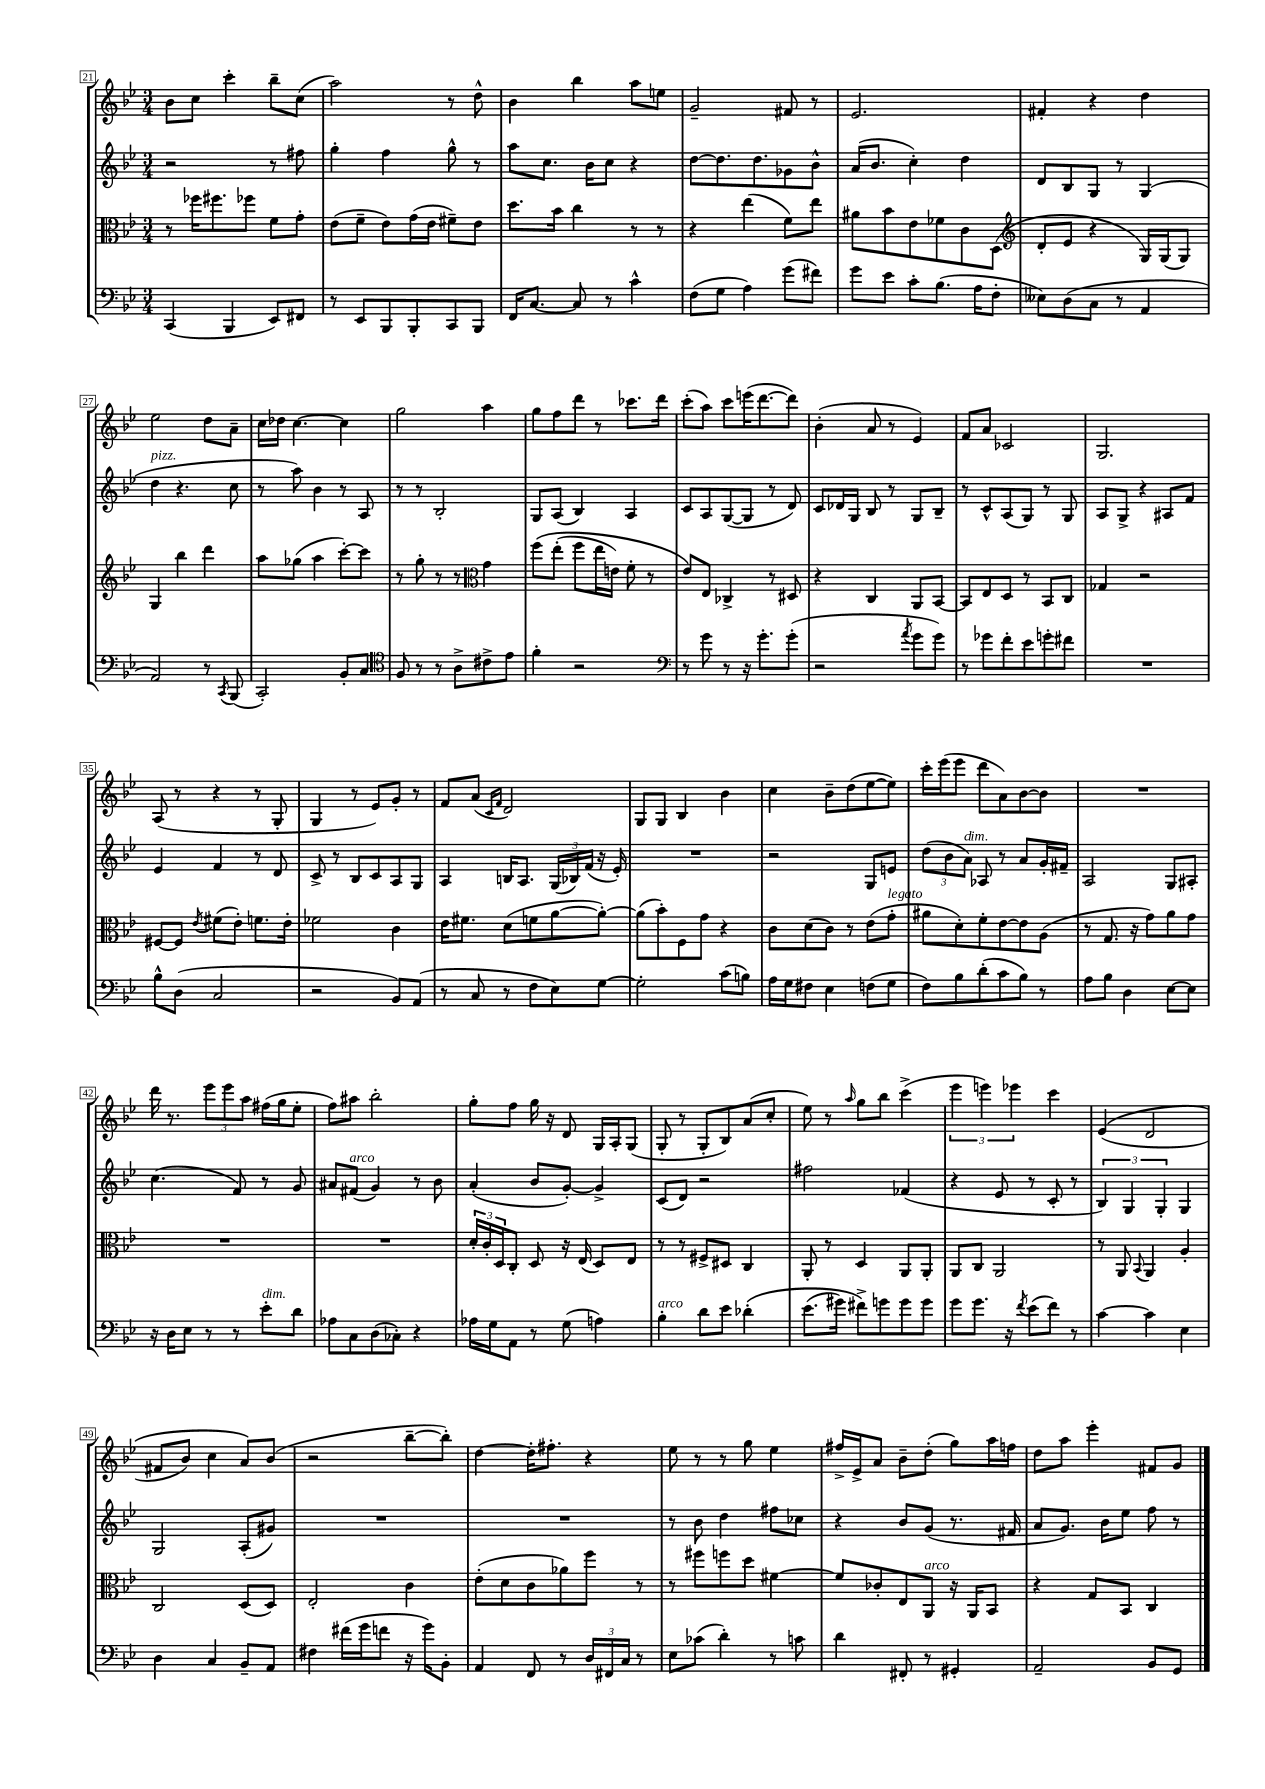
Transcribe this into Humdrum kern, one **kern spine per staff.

**kern	**kern	**kern	**kern
*part4	*part3	*part2	*part1
*staff4	*staff3	*staff2	*staff1
*clefF4	*clefC3	*clefG2	*clefG2
*k[b-e-]	*k[b-e-]	*k[b-e-]	*k[b-e-]
*M3/4	*M3/4	*M3/4	*M3/4
=21	=21	=21	=21
(4CC/	8r	2r	8b-\L
.	16ff-X\KL	.	8cc\J
.	8.ff#X\	.	.
4BBB-/	.	.	4ccc'\
.	8ff-X\J	.	.
8EE-/L)	8f\L	8r	8bb-~\L
8FF#X/J	8g'\J	8ff#X\	(8cc\J
=22	=22	=22	=22
8r	(8e-\L	4gg'\	2aa\)
8EE-/L	8f~\J	.	.
8BBB-/	8e-\L)	4ff\	.
8BBB-'/	(16g\L	.	.
.	16e-\JJ	.	.
8CC/	8f#X~\L)	8gg^^\	8r
8BBB-/J	8e-\J	8r	8dd^^\
=23	=23	=23	=23
16FF/KL	8.dd\L	8aa\L	4b-\
[8.C/J	.	.	.
.	.	8.cc\J	.
.	16b-\Jk	.	.
8C/]	4cc\	.	4bb-\
.	.	16b-\KL	.
8r	.	8cc\J	.
4c^^\	8r	4r	8aa\L
.	8r	.	8een\J
=24	=24	=24	=24
(8F\L	4r	[8dd\L	2g~/
8G\J	.	8.dd\]	.
4A\)	(4ee-\	.	.
.	.	8.dd\	.
(8g\L	8f\L)	8g-X\	8f#X/
8f#X\J)	8ee-\J	8b-^^\J	8r
=25	=25	=25	=25
8g\L	8a#X\L	(16a/KL	2.e-/
.	.	8.b-/J	.
8e-\J	8b-\	.	.
8c'\L	8e-\	4cc'\)	.
(8.B-\J	8f-X\	.	.
.	8c\	4dd\	.
16A\KL	.	.	.
8F'\J	(8D\J	.	.
=26	=26	=26	=26
*	*clefG2	*	*
8E--X\L)	8d'/L	8d/L	4f#X'/
(8D\	8e-/J	8B-/	.
8C\J	4r	8G/J	4r
8r	.	8r	.
4AA/	16G/LL)	(4G/	4dd\
.	(16G/J	.	.
.	8G/J)	.	.
!!LO:LB:g=z
=27	=27	=27	=27
!	!	!LO:TX:a:i:t=pizz.	!
2AA/)	4G/	4dd\	2ee-\
.	4bb-\	4.r	.
8r	4ddd\	.	8dd\L
8qCC/	.	.	.
(8BBB-/	.	8cc\	8a~\J
=28	=28	=28	=28
2CC'/)	8aa\L	8r	16cc\LL
.	.	.	16dd-X\JJ
.	(8gg-X\J	8aa\)	[4.cc\
.	4aa\	4b-\	.
8BB-'/L	[8ccc'\L)	8r	4cc\]
8C/J	8ccc\J]	8A/	.
=29	=29	=29	=29
*clefC4	*	*	*
8F/	8r	8r	2gg\
8r	8gg'\	8r	.
8r	8r	2B-'/	.
8A^\L	8r	.	.
*	*clefC3	*	*
8c#X^\	4g\	.	4aa\
8e-\J	.	.	.
=30	=30	=30	=30
4f'\	(8ff\L	8G/L	8gg\L
.	(8ee-'\J	(8A/J	8ff\
2r	8ff\L	4B-/)	8ddd\J
.	16ee-\L	.	8r
.	16en\JJ)	.	.
.	8f'\	4A/	8.ccc-X\L
.	8r	.	.
.	.	.	16ddd\Jk
=31	=31	=31	=31
*clefF4	*	*	*
8r	8e-/L)	8c/L	(8ccc'\L
8g\	8E-/J	8A/	8aa\J)
8r	4C-X^/	([8G/	8ccc\L
16r	.	8G/J]	(16eeen\K
8.g'\L	.	.	[8.ddd\
.	8r	8r	.
(8g'\J	8D#X/	8d/)	8ddd\J])
=32	=32	=32	=32
2r	4r	8c/L	(4b-'\
.	.	16d-X/L	.
.	.	16G/JJ	.
.	4C/	8B-/	8a/
.	.	8r	8r
8qa/	.	.	.
8g\L	8AA/L	8G/L	4e-/)
8g\J)	[8BB-/J	8B-~/J	.
=33	=33	=33	=33
8r	8BB-/L]	8r	8f/L
8g-X\L	8E-/	8c^^/L	8a/J
8f'\	8D/J	(8A/	2c-X/
8e-\	8r	8G/J)	.
8gn'\	8BB-/L	8r	.
8f#X\J	8C/J	8G/	.
=34	=34	=34	=34
2.r	4G-X/	8A/L	2.G/
.	.	8G^/J	.
.	2r	4r	.
.	.	8A#X/L	.
.	.	8f/J	.
!!LO:LB:g=z
=35	=35	=35	=35
8B-^^\L	[8F#X/L	4e-/	(8A/
(8D\J	8F#/J]	.	8r
.	8qe-/	.	.
2C/	(8f#X\L	4f/	4r
.	8e-'\J)	.	.
.	8.fn\L	8r	8r
.	.	8d/	8G'/
.	16e-'\Jk	.	.
=36	=36	=36	=36
2r	2f-X\	8c^/	4G/
.	.	8r	.
.	.	8B-/L	8r
.	.	8c/	8e-/L)
8BB-/L)	4c\	8A/	8g'/J
(8AA/J	.	8G/J	8r
=37	=37	=37	=37
8r	16e-\KL	4A/	8f/L
.	8.f#X\J	.	.
8C/	.	.	(8a/J
.	.	.	16qqc/LL
.	.	.	16qqf/JJ
8r	(8d\L	16Bn/KL	2d/)
.	.	8.A/J	.
8F\L	8fn\	.	.
8E-\)	[8a\	(24G/LL	.
.	.	24B-X/)	.
.	.	(24f/JJ	.
[8G\J	8a'\J_)	16r	.
.	.	16e-'/)	.
=38	=38	=38	=38
2G'\]	(8a\L]	2.r	8G/L
.	8b-'\)	.	8G/J
.	8F\	.	4B-/
.	8g\J	.	.
(8c\L	4r	.	4b-\
8Bn\J)	.	.	.
=39	=39	=39	=39
16A\LL	8c\L	2r	4cc\
16G\J	.	.	.
8F#X\J	(8d\	.	.
4E-\	8c\J)	.	8b-~\L
.	8r	.	(8dd\
(8Fn\L	(8e-\L	8G/L	[8ee-\
!	!LO:TX:a:i:t=legato	!	!
8G\J	8g'\J	8en/J	8ee-\J])
=40	=40	=40	=40
8F\L)	8a#X\L	(12dd\L	16ccc'\LL
.	.	.	(16eee-\J
.	.	12b-\	.
8B-\	8d'\)	.	8eee-\J
!	!	!LO:TX:a:i:t=dim.	!
.	.	12a\J)	.
(8d'\	8f'\	8A-X/	8ddd\L
8c\	[8e-\	8r	8a\)
8B-\J)	8e-\]	8a/L	[8b-\
8r	(8A\J	16g'/L	8b-\J]
.	.	16f#X~/JJ	.
=41	=41	=41	=41
8A\L	8r	2A/	2.r
8B-\J	8.G/	.	.
4D\	.	.	.
.	16r	.	.
.	8g\L)	.	.
[8E-\L	8a\	8G/L	.
8E-\J]	8g\J	8A#X'/J	.
!!LO:LB:g=z
=42	=42	=42	=42
16r	2.r	(4.cc\	16ddd\
16D\KL	.	.	8.r
8E-\J	.	.	.
8r	.	.	12eee-\L
.	.	.	12eee-\
8r	.	8f/)	.
.	.	.	12aa\J
!LO:TX:a:i:t=dim.	!	!	!
8e-'\L	.	8r	(16ff#X\LL
.	.	.	16gg\J
8d\J	.	8g/	8ee-'\J
=43	=43	=43	=43
8A-X\L	2.r	8a#X/L	8ff\L)
!	!	!LO:TX:a:i:t=arco	!
8C\	.	(8f#X/J	8aa#X\J
(8D\	.	4g/)	2bb-'\
8C-X'\J)	.	.	.
4r	.	8r	.
.	.	8b-\	.
=44	=44	=44	=44
16A-X\LL	24d'/LL	(4a'/	8gg'\L
.	24c'/	.	.
16G\J	.	.	.
.	24D/J	.	.
8AA\J	8C'/J	.	8ff\J
8r	8D/	8b-/L	16gg\
.	.	.	16r
(8G\	16r	[8g'/J)	8d/
.	(16E-/	.	.
4An\)	8D/L)	4g^/]	16G/LL
.	.	.	16A'/J
.	8E-/J	.	(8G/J
=45	=45	=45	=45
!LO:TX:a:i:t=arco	!	!	!
4B-'\	8r	(8c/L	8G'/
.	8r	8d/J)	8r
8d\L	8F#X^/L	2r	8G'/L
8e-\J	8D#X/J	.	8B-/)
(4d-X'\	4C/	.	(8a/
.	.	.	8cc'/J
=46	=46	=46	=46
(8.e-\L	8AA'/	2ff#X\	8ee-\)
.	8r	.	8r
16g#X\Jk)	.	.	.
.	.	.	16qqaa/
8f#X^\L)	4D/	.	8gg\L
8gn\	.	.	8bb-\J
8g\	8AA/L	(4f-X/	(4ccc^\
8g\J	8AA'/J	.	.
=47	=47	=47	=47
8g\L	8AA/L	4r	6eee-\
8.g\J	8C/J	.	.
.	.	.	6eeen\)
.	2AA/	8e-/	.
16r	.	.	.
.	.	.	6eee-X\
8qf/	.	.	.
(8e-\L	.	8r	.
8f\J)	.	8c'/	4ccc\
8r	.	8r	.
=48	=48	=48	=48
[4c\	8r	6B-/)	((4e-/
.	8AA/	.	.
.	.	6G/	.
.	8qqBB-/	.	.
4c\]	4AA/	.	2d/
.	.	6G'/	.
4E-\	4A'/	4G/	.
!!LO:LB:g=z
=49	=49	=49	=49
4D\	2C/	2G/	8f#X/L
.	.	.	8b-/J)
4C/	.	.	4cc\
8BB-~/L	(8D/L	(8A'/L	8a/L)
8AA/J	8D/J)	8g#X/J)	(8b-/J
=50	=50	=50	=50
4F#X\	2E-'/	2.r	2r
(16f#X\LL	.	.	.
16g\J	.	.	.
8fn\J	.	.	.
16r	4c\	.	[8bb-~\L
16g\KL)	.	.	.
8BB-'\J	.	.	8bb-'\J])
=51	=51	=51	=51
4AA/	(8e-'\L	2.r	[4dd\
.	8d\	.	.
8FF/	8c\	.	16dd'\KL]
.	.	.	8.ff#X'\J
8r	8a-X\)	.	.
24D/LL	8ff\J	.	4r
24FF#X/	.	.	.
24C/JJ	.	.	.
8r	8r	.	.
=52	=52	=52	=52
8E-\L	8r	8r	8ee-\
(8c-X\J	8ff#X\L	8b-\	8r
4d'\)	8ffn\	4dd\	8r
.	8dd\J	.	8gg\
8r	[4f#X\	8ff#X\L	4ee-\
8cn\	.	8cc-X\J	.
=53	=53	=53	=53
4d\	8f#/L]	4r	16ff#X^/LL
.	.	.	16e-^/J
.	8c-X'/	.	8a/J
8FF#X'/	8E-/	8b-/L	8b-~\L
!	!LO:TX:a:i:t=arco	!	!
8r	8AA/J	(8g/J	(8dd'\J
4GG#X'/	16r	8.r	8gg\L)
.	16AA/KL	.	.
.	8BB-/J	.	16aa\L
.	.	16f#X/	16ffn\JJ
=54	=54	=54	=54
2AA~/	4r	8a/L	8dd\L
.	.	8.g/J)	8aa\J
.	8G/L	.	4eee-'\
.	.	16b-\KL	.
.	8BB-/J	8ee-\J	.
8BB-/L	4C/	8ff\	8f#X/L
8GG/J	.	8r	8g/J
==	==	==	==
*-	*-	*-	*-
